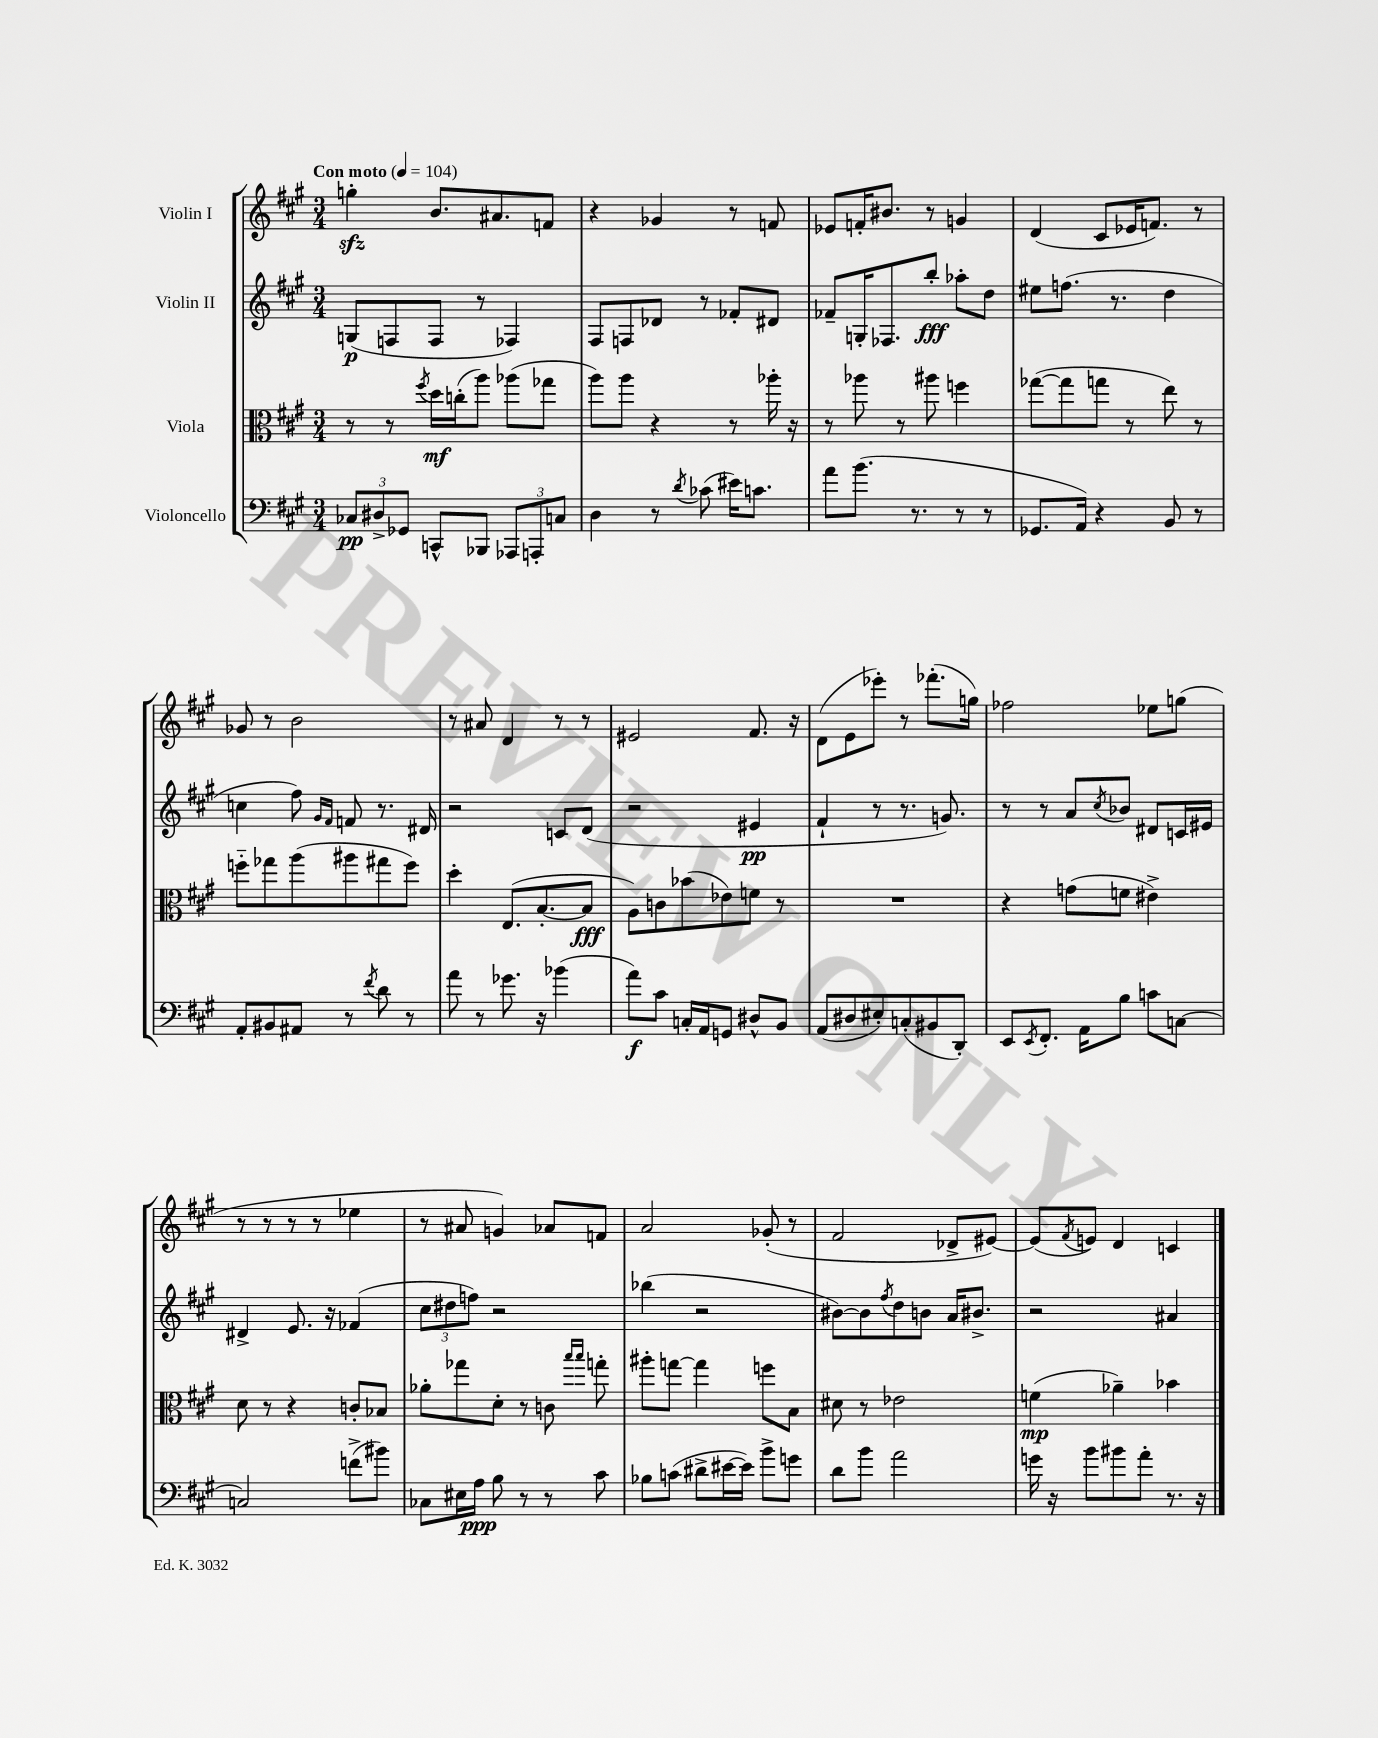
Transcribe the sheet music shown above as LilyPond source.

<<
\new StaffGroup <<
\new Staff = "s0" \with { instrumentName = "Violin I" } {
    \clef treble \key a \major \numericTimeSignature \time 3/4 \tempo "Con moto" 4 = 104
    g''4-.\sfz b'8. ais'8. f'8 |
    r4 ges'4 r8 f'8 |
    ees'8 f'16-. bis'8. r8 g'4 |
    d'4( cis'8 ees'16 f'8.) r8 |
    ges'8 r8 b'2 |
    r8 ais'8 d'4 r8 r8 |
    eis'2 fis'8. r16 |
    d'8( e'8 ees'''8-.) r8 fes'''8.-.( g''16) |
    fes''2 ees''8 g''8( |
    r8 r8 r8 r8 ees''4 |
    r8 ais'8 g'4) aes'8 f'8 |
    a'2 ges'8-.( r8 |
    fis'2 des'8-> eis'8~) |
    eis'8( \acciaccatura { fis'8 } e'8) d'4 c'4 \bar "|." |
}
\new Staff = "s1" \with { instrumentName = "Violin II" } {
    \clef treble \key a \major \numericTimeSignature \time 3/4
    g8\p( f8 f8 r8 fes4) |
    fis8 f8 des'8 r8 fes'8-. dis'8 |
    fes'8-- g16-. fes8. b''8-.\fff aes''8-. d''8 |
    eis''8 f''8.( r8. d''4 |
    c''4 fis''8) \grace { gis'16 fis'16 } f'8 r8. dis'16 |
    r2 c'8 d'8( |
    r2 eis'4\pp |
    fis'4-! r8 r8. g'8.) |
    r8 r8 a'8 \acciaccatura { cis''8 } bes'8 dis'8 c'16 eis'16 |
    dis'4-> e'8. r16 fes'4( |
    \tuplet 3/2 { cis''8 dis''8 f''8) } r2 |
    bes''4( r2 |
    bis'8~) bis'8 \acciaccatura { fis''8 } d''8 b'8 a'16 bis'8.-> |
    r2 ais'4 \bar "|." |
}
\new Staff = "s2" \with { instrumentName = "Viola" } {
    \clef alto \key a \major \numericTimeSignature \time 3/4
    r8 r8 \acciaccatura { fis''8 } d''16\mf c''16-.( a''8) aes''8( ges''8 |
    a''8) a''8 r4 r8 aes''16-. r16 |
    r8 aes''8 r8 ais''8 f''4 |
    ges''8~( ges''8 g''8 r8 e''8) r8 |
    f''8-_ ges''8 a''8( ais''8 gis''8 f''8) |
    d''4-. e8.( b8.~-. b8\fff |
    a8) c'8 bes'8( ees'8) f'8 r8 |
    R2. |
    r4 g'8( f'8 eis'4->) |
    d'8 r8 r4 c'8-. bes8 |
    aes'8-. ges''8 d'8-. r8 c'8 \grace { b''16 b''16 } g''8-. |
    ais''8-. g''8~ g''4 f''8 b8 |
    dis'8 r8 ees'2 |
    f'4\mp( aes'4--) bes'4 \bar "|." |
}
\new Staff = "s3" \with { instrumentName = "Violoncello" } {
    \clef bass \key a \major \numericTimeSignature \time 3/4
    \tuplet 3/2 { ces8\pp dis8-> ges,8 } c,8-^ bes,,8 \tuplet 3/2 { aes,,8 a,,8-. c8 } |
    d4 r8 \acciaccatura { d'8 } ces'8( eis'16) c'8. |
    a'8 b'8.( r8. r8 r8 |
    ges,8. a,16) r4 b,8 r8 |
    a,8-. bis,8 ais,8 r8 \acciaccatura { fis'8 } d'8 r8 |
    a'8 r8 ges'8. r16 bes'4( |
    a'8\f) cis'8 c16-. a,16 g,8 dis8-^ b,8 |
    a,8( dis8 eis8-.) c8-.( bis,8 d,8-.) |
    e,8 \acciaccatura { e,8 } fis,8.-. a,16 b8 c'8 c8~ |
    c2 f'8->( bis'8) |
    ces8 eis16 a16\ppp b8 r8 r8 cis'8 |
    bes8 c'8( dis'8-> eis'16~ eis'16) b'8-> g'8 |
    d'8 b'8 a'2 |
    g'16 r16 b'8 bis'8 a'8-. r8. r16 \bar "|." |
}
>>
>>
\layout { \context { \Score \remove "Bar_number_engraver" } }
